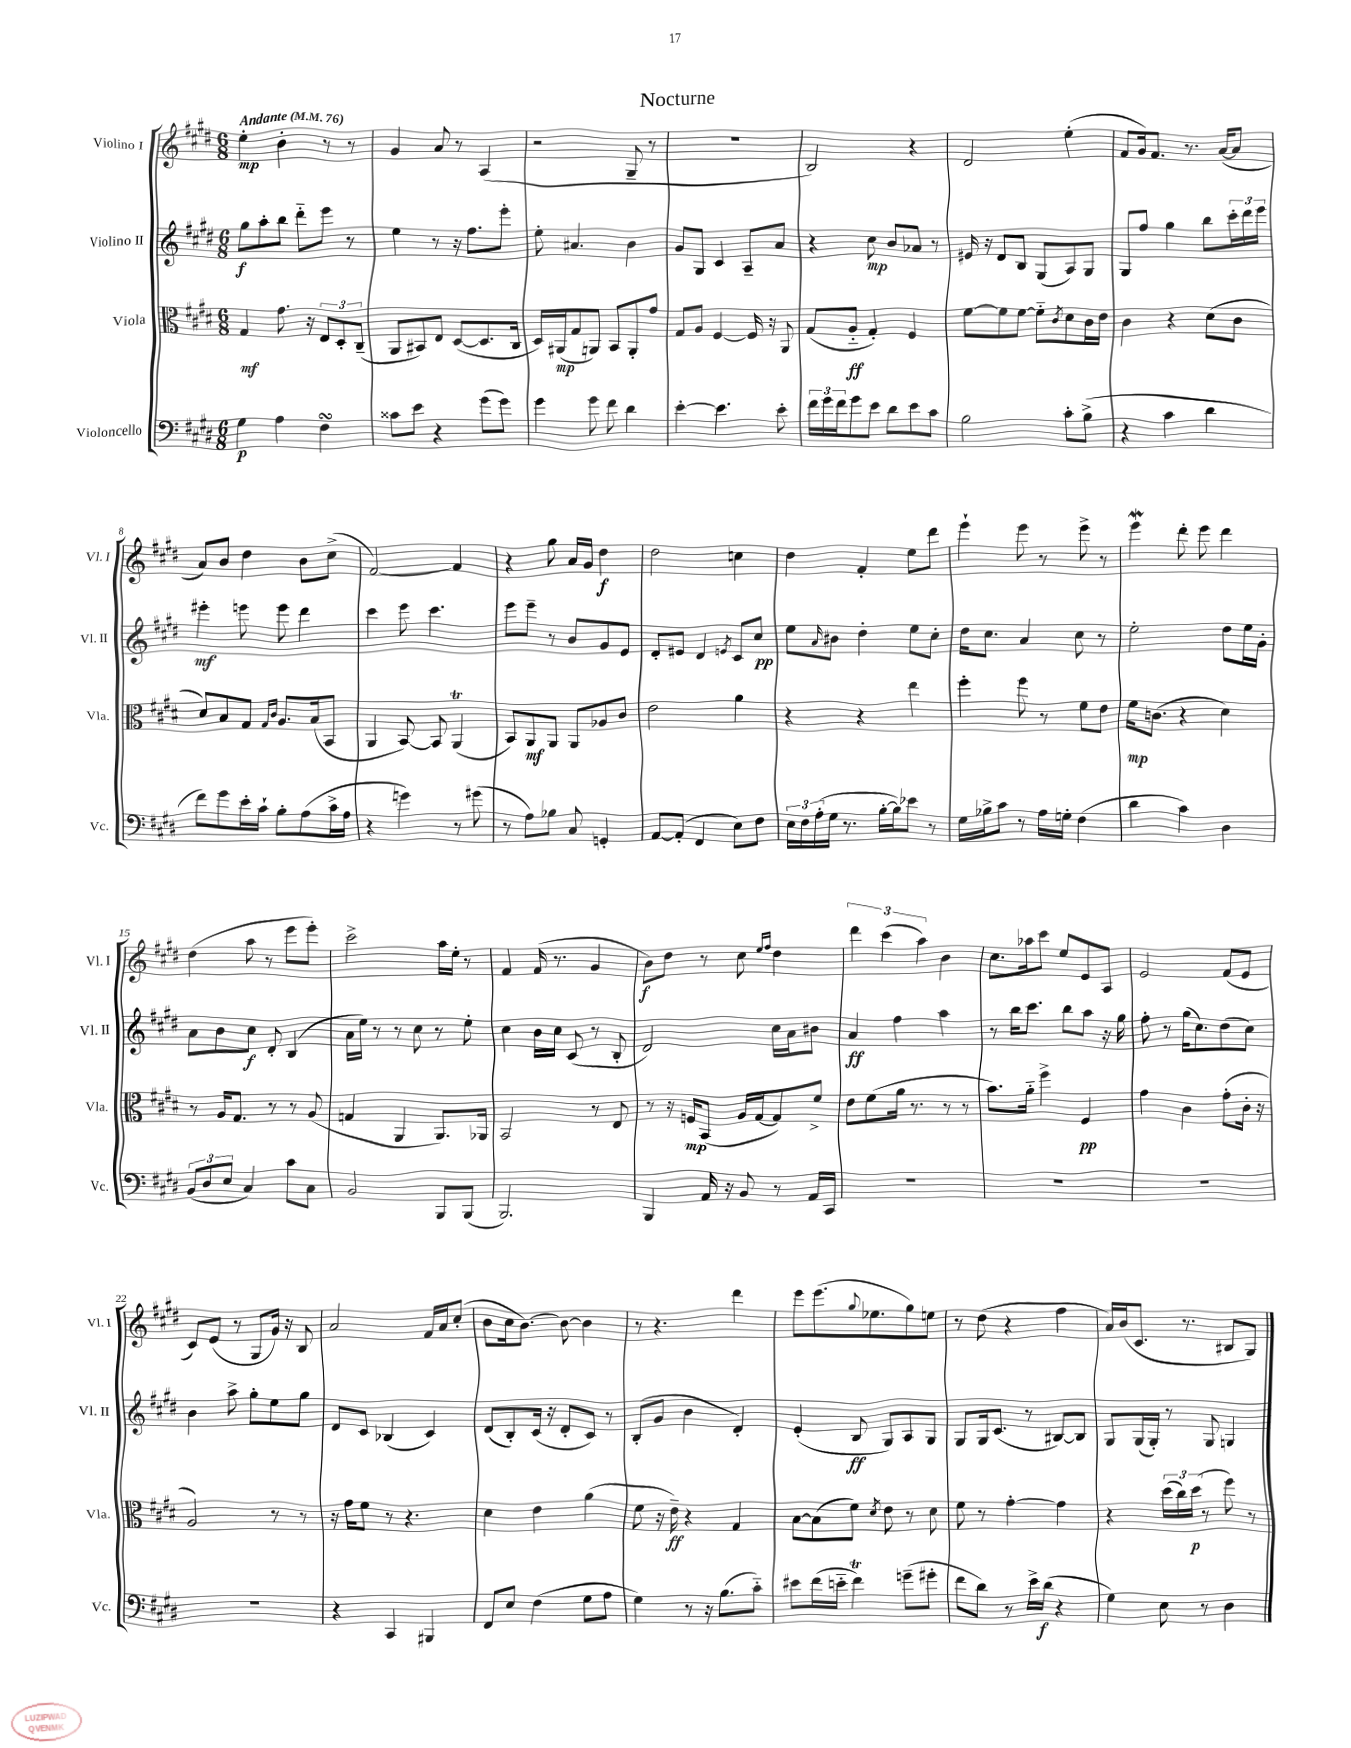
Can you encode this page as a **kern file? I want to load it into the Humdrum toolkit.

**kern	**dynam	**kern	**dynam	**kern	**dynam	**kern	**dynam
*part4	*part4	*part3	*part3	*part2	*part2	*part1	*part1
*staff4	*staff4	*staff3	*staff3	*staff2	*staff2	*staff1	*staff1
*I"Violoncello	*	*I"Viola	*	*I"Violino II	*	*I"Violino I	*
*I'Vc.	*	*I'Vla.	*	*I'Vl. II	*	*I'Vl. I	*
*clefF4	*	*clefC3	*	*clefG2	*	*clefG2	*
*k[f#c#g#d#]	*	*k[f#c#g#d#]	*	*k[f#c#g#d#]	*	*k[f#c#g#d#]	*
*M6/8	*	*M6/8	*	*M6/8	*	*M6/8	*
*MM76	*	*MM76	*	*MM76	*	*MM76	*
=1	=1	=1	=1	=1	=1	=1	=1
!	!	!	!	!	!	!LO:TX:a:B:t=Andante	!
4G#\	p	4G#/	mf	8gg#\L	f	4ee'\	mp
.	.	.	.	8aa'\	.	.	.
4A\	.	8.g#\	.	8bb\J	.	4b'\	.
.	.	.	.	8ddd#\L	.	.	.
.	.	16r	.	.	.	.	.
4F#sSSS\	.	12E/L	.	8eee\J	.	8r	.
.	.	12D#'/	.	.	.	.	.
.	.	.	.	8r	.	8r	.
.	.	(12C#~/J	.	.	.	.	.
=2	=2	=2	=2	=2	=2	=2	=2
8c##X\L	.	8AA/L	.	4ee\	.	4g#/	.
8e\J	.	8BB#X/)	.	.	.	.	.
4r	.	8E/J	.	8r	.	8a/	.
.	.	([8D#/L	.	16r	.	8r	.
.	.	.	.	8.ff#\L	.	.	.
(8g#\L	.	8.D#/]	.	.	.	(4A/	.
8g#\J)	.	.	.	8eee'\J	.	.	.
.	.	16C#/Jk	.	.	.	.	.
=3	=3	=3	=3	=3	=3	=3	=3
4g#\	.	16D#/LL)	.	8ee'\	.	2r	.
.	.	(16AA#X/J	mp	.	.	.	.
.	.	8G#/	.	4.a#X/	.	.	.
8g#\	.	8AAn/J)	.	.	.	.	.
8f#\	.	8BB/L	.	.	.	.	.
4d#\	.	8AA'/	.	4b\	.	8G#~/	.
.	.	8g#/J	.	.	.	8r	.
=4	=4	=4	=4	=4	=4	=4	=4
[4e'\	.	8G#/L	.	8g#/L	.	2.r	.
.	.	8A/J	.	8G#/J	.	.	.
4.e\]	.	[4F#/	.	4c#/	.	.	.
.	.	16F#/]	.	8A~/L	.	.	.
.	.	16r	.	.	.	.	.
8e'\	.	8AA/	.	8a/J	.	.	.
=5	=5	=5	=5	=5	=5	=5	=5
24f#\LL	.	(8G#/L	.	4r	.	2B/)	.
24g#\	.	.	.	.	.	.	.
24f#\J	.	.	.	.	.	.	.
8g#\	.	8A/J	ff	.	.	.	.
8e\J	.	4G#'/)	.	8cc#\	mp	.	.
8d#\L	.	.	.	8b/L	.	.	.
8e\	.	4F#/	.	8a-X/J	.	4r	.
8c#\J	.	.	.	8r	.	.	.
=6	=6	=6	=6	=6	=6	=6	=6
2B\	.	[8f#\L	.	16e#X/	.	2d#/	.
.	.	.	.	16r	.	.	.
.	.	8f#\]	.	8d#/L	.	.	.
.	.	[8f#\J	.	8B/J	.	.	.
.	.	8f#\L]	.	(8G#/L	.	.	.
.	.	8qc#/	.	.	.	.	.
8c#'\L	.	8d#\	.	8A/)	.	(4ee'\	.
(8B^\J	.	16c#\L	.	8G#/J	.	.	.
.	.	16e\JJ	.	.	.	.	.
=7	=7	=7	=7	=7	=7	=7	=7
4r	.	4c#\	.	8G#/L	.	8f#/L	.
.	.	.	.	8ff#/J	.	16g#/k)	.
.	.	.	.	.	.	8.f#/J	.
4c#\	.	4r	.	4gg#\	.	.	.
.	.	.	.	.	.	8.r	.
4d#\	.	(8d#\L	.	8bb\L	.	.	.
.	.	.	.	.	.	([16a/KL	.
.	.	8c#\J	.	24ccc#'\L	.	8a/J]	.
.	.	.	.	24ddd#\	.	.	.
.	.	.	.	24eee\JJ	.	.	.
!!LO:LB:g=z
=8	=8	=8	=8	=8	=8	=8	=8
8f#\L)	.	8d#/L)	.	4eee#X'\	mf	8a/L)	.
8g#\	.	8B/	.	.	.	8b/J	.
16e'\L	.	8G#/J	.	8eeen\	.	4dd#\	.
16c#`\JJ	.	.	.	.	.	.	.
.	.	16qqG#/LL	.	.	.	.	.
.	.	16qqc#/JJ	.	.	.	.	.
8B'\L	.	8.A/L	.	8eee\	.	.	.
(8A\	.	.	.	4ddd#\	.	8b\L	.
.	.	(16B/k	.	.	.	.	.
16c#^\L	.	8BB/J	.	.	.	(8cc#^\J	.
16A\JJ	.	.	.	.	.	.	.
=9	=9	=9	=9	=9	=9	=9	=9
4r	.	4AA/	.	4ccc#\	.	[2f#/)	.
4gn\)	.	[8BB/)	.	8eee\	.	.	.
.	.	8BB/]	.	4.ccc#\	.	.	.
8r	.	(4AAT/	.	.	.	4f#/]	.
(8g#X\	.	.	.	.	.	.	.
=10	=10	=10	=10	=10	=10	=10	=10
8r	.	8BB/L)	.	8eee\L	.	4r	.
8A\L)	.	8AA/	mf	8eee~\J	.	.	.
8B-X\J	.	8AA/J	.	8r	.	8gg#\	.
8C#/	.	8AA/L	.	8b/L	.	16a/LL	.
.	.	.	.	.	.	16g#/JJ	.
4GGn'/	.	8A-X/	.	8g#/	.	4dd#\	f
.	.	8c#/J	.	8e/J	.	.	.
=11	=11	=11	=11	=11	=11	=11	=11
[8AA/L	.	2e\	.	8d#'/L	.	2dd#\	.
(8AA'/J]	.	.	.	8e#X/J	.	.	.
4FF#/	.	.	.	4d#/	.	.	.
.	.	.	.	8qen/	.	.	.
8E\L)	.	4a\	.	8c#/L	.	4ccn\	.
8F#\J	.	.	.	8cc#/J	pp	.	.
=12	=12	=12	=12	=12	=12	=12	=12
24E\LL	.	4r	.	8ee\L	.	4dd#\	.
24F#\	.	.	.	.	.	.	.
(24A'\	.	.	.	.	.	.	.
.	.	.	.	16qqa/	.	.	.
16G#\JJ	.	.	.	8b#X\J	.	.	.
8.r	.	.	.	.	.	.	.
.	.	4r	.	4dd#'\	.	4f#'/	.
[16B'\LL	.	.	.	.	.	.	.
16B\J])	.	.	.	.	.	.	.
8e-X\J	.	4ee\	.	8ee\L	.	8ee\L	.
8r	.	.	.	8cc#'\J	.	8ddd#\J	.
=13	=13	=13	=13	=13	=13	=13	=13
16G#\LL	.	4ff#'\	.	16dd#\KL	.	4eee`\	.
16B-X^\J	.	.	.	8.cc#\J	.	.	.
8c#\J	.	.	.	.	.	.	.
8r	.	8ff#\	.	4a/	.	8eee\	.
16A\LL	.	8r	.	.	.	8r	.
16Gn'\JJ	.	.	.	.	.	.	.
(4F#\	.	8f#\L	.	8cc#\	.	8eee^\	.
.	.	8e\J	.	8r	.	8r	.
=14	=14	=14	=14	=14	=14	=14	=14
4d#\	.	16f#\KL	mp	2ee'\	.	4eeew\	.
.	.	(8.cn\J	.	.	.	.	.
4c#\)	.	4r	.	.	.	8ddd#'\	.
.	.	.	.	.	.	8eee\	.
4D#\	.	4d#\)	.	8dd#\L	.	4ddd#\	.
.	.	.	.	16ee\L	.	.	.
.	.	.	.	16g#'\JJ	.	.	.
!!LO:LB:g=z
=15	=15	=15	=15	=15	=15	=15	=15
(12BB/L	.	8r	.	8a\L	.	(4dd#\	.
12D#/	.	.	.	.	.	.	.
.	.	16A/KL	.	8b\	.	.	.
12E/J	.	.	.	.	.	.	.
.	.	8.G#/J	.	.	.	.	.
4C#/)	.	.	.	8cc#\J	f	8aa\	.
.	.	8r	.	8d#'/	.	8r	.
8c#\L	.	8r	.	(4B/	.	8eee\L	.
8C#\J	.	(8A/	.	.	.	8eee'\J)	.
=16	=16	=16	=16	=16	=16	=16	=16
2BB/	.	4Gn/	.	16a\LL	.	2ccc#^\	.
.	.	.	.	16ee\JJ)	.	.	.
.	.	.	.	8r	.	.	.
.	.	4AA/	.	8r	.	.	.
.	.	.	.	8cc#\	.	.	.
8BBB/L	.	8.AA/L)	.	8r	.	16aa\LL	.
.	.	.	.	.	.	16ee'\JJ	.
(8BBB/J	.	.	.	8ee'\	.	8r	.
.	.	16AA-X/Jk	.	.	.	.	.
=17	=17	=17	=17	=17	=17	=17	=17
2.BBB/)	.	2BB/	.	4cc#\	.	4f#/	.
.	.	.	.	16b\LL	.	(16f#/	.
.	.	.	.	16cc#\JJ	.	8.r	.
.	.	.	.	(8c#/	.	.	.
.	.	8r	.	8r	.	4g#/	.
.	.	8E/	.	8B'/	.	.	.
=18	=18	=18	=18	=18	=18	=18	=18
4BBB/	.	8r	.	2d#/)	.	8b\L)	f
.	.	16r	.	.	.	8dd#\J	.
.	.	16Fn/KL	mp	.	.	.	.
16AA/	.	(8BB/J	.	.	.	8r	.
16r	.	.	.	.	.	.	.
8BB/	.	16A/LL	.	.	.	8cc#\	.
.	.	[16G#/J	.	.	.	.	.
.	.	.	.	.	.	16qqee/LL	.
.	.	.	.	.	.	16qqff#/JJ	.
8r	.	8G#/])	.	16cc#\LL	.	4dd#\	.
.	.	.	.	16a\J	.	.	.
16AA/LL	.	8f#^/J	.	8b#X\J	.	.	.
16CC#/JJ	.	.	.	.	.	.	.
=19	=19	=19	=19	=19	=19	=19	=19
2.r	.	8e\L	.	4a/	ff	6ddd#\	.
.	.	(8f#\	.	.	.	.	.
.	.	.	.	.	.	(6ccc#\	.
.	.	16a\Jk	.	4ff#\	.	.	.
.	.	8.r	.	.	.	.	.
.	.	.	.	.	.	6aa\)	.
.	.	8r	.	4aa\	.	4b\	.
.	.	8r	.	.	.	.	.
=20	=20	=20	=20	=20	=20	=20	=20
2.r	.	8.b\L)	.	8r	.	8.cc#\L	.
.	.	.	.	16bb\KL	.	.	.
.	.	16a\Jk	.	8.ccc#\J	.	16aa-X\k	.
.	.	4ff#^\	.	.	.	8ccc#\J	.
.	.	.	.	8bb\L	.	8ee/L	.
.	.	4F#/	pp	8aa\J	.	8e/	.
.	.	.	.	16r	.	8A/J	.
.	.	.	.	16gg#\	.	.	.
=21	=21	=21	=21	=21	=21	=21	=21
2.r	.	4g#\	.	8ff#'\	.	2e/	.
.	.	.	.	8r	.	.	.
.	.	4c#\	.	(16gg#\KL	.	.	.
.	.	.	.	8.cc#\)	.	.	.
.	.	(8g#'\L	.	(8dd#\	.	(8f#/L	.
.	.	16c#'\Jk	.	8cc#\J)	.	8e/J	.
.	.	16r	.	.	.	.	.
!!LO:LB:g=z
=22	=22	=22	=22	=22	=22	=22	=22
2.r	.	2A/)	.	4b\	.	8c#/L)	.
.	.	.	.	.	.	(8e/J	.
.	.	.	.	8aa^\	.	8r	.
.	.	.	.	8gg#'\L	.	8G#/L	.
.	.	8r	.	8ee\	.	16g#/Jk)	.
.	.	.	.	.	.	16r	.
.	.	8r	.	8gg#\J	.	8B/	.
=23	=23	=23	=23	=23	=23	=23	=23
4r	.	16r	.	8d#/L	.	2a/	.
.	.	16g#\KL	.	.	.	.	.
.	.	8f#\J	.	8c#/J	.	.	.
4CC#/	.	8r	.	(4B-X/	.	.	.
.	.	4.r	.	.	.	.	.
4BBB#X/	.	.	.	4c#/)	.	16f#/LL	.
.	.	.	.	.	.	16a/J	.
.	.	.	.	.	.	(8cc#'/J	.
=24	=24	=24	=24	=24	=24	=24	=24
8FF#/L	.	4d#\	.	(8d#/L	.	8b\L	.
8E/J	.	.	.	8B'/)	.	16cc#\k	.
.	.	.	.	.	.	[8.b\J)	.
(4F#\	.	4e\	.	(16c#/Jk	.	.	.
.	.	.	.	16r	.	.	.
.	.	.	.	8d#'/L	.	8b\_	.
8G#\L	.	(4a\	.	8c#/J)	.	4b\]	.
8A\J	.	.	.	8r	.	.	.
=25	=25	=25	=25	=25	=25	=25	=25
4G#\)	.	8f#\	.	(8B'/L	.	8r	.
.	.	16r	.	8g#/J	.	4.r	.
.	.	16e~\)	ff	.	.	.	.
8r	.	4r	.	4b\	.	.	.
16r	.	.	.	.	.	.	.
(8.B\L	.	.	.	.	.	.	.
.	.	4G#/	.	4d#'/)	.	4ddd#\	.
8c#\J)	.	.	.	.	.	.	.
=26	=26	=26	=26	=26	=26	=26	=26
8e#X\L	.	[8B\L	.	(4e'/	.	8eee\L	.
(16f#\L	.	(8B\]	.	.	.	(8.eee\	.
16en\JJ	.	.	.	.	.	.	.
4f#T\)	.	8f#\J)	.	8B/	ff	.	.
.	.	.	.	.	.	8qqgg#/	.
.	.	.	.	.	.	8.ee-X\	.
.	.	8qd#/	.	.	.	.	.
.	.	8e\	.	8G#/L)	.	.	.
(8gn~\L	.	8r	.	8A/	.	8gg#\)	.
8g#X'\J	.	8d#\	.	8G#/J	.	8een\J	.
=27	=27	=27	=27	=27	=27	=27	=27
8f#\L	.	8f#\	.	8G#/L	.	8r	.
8d#\J)	.	8r	.	16G#/k	.	(8dd#\	.
.	.	.	.	(8.c#/J	.	.	.
8r	.	[4g#'\	.	.	.	4r	.
16e^\LL	.	.	.	8r	.	.	.
(16d#\JJ	f	.	.	.	.	.	.
4r	.	4g#\]	.	[8B#X/L)	.	4ff#\	.
.	.	.	.	8B#/J]	.	.	.
=28	=28	=28	=28	=28	=28	=28	=28
4G#\)	.	4r	.	8G#/L	.	16a/LL)	.
.	.	.	.	.	.	(16b/J	.
.	.	.	.	(16G#/L	.	8.c#/J	.
.	.	.	.	16G#'/JJ)	.	.	.
8E\	.	(24dd#\LL	.	8r	.	.	.
.	.	24cc#\)	.	.	.	.	.
.	.	.	.	.	.	8.r	.
.	.	(24dd#\JJ	p	.	.	.	.
8r	.	8r	.	8G#/	.	.	.
4D#\	.	8ff#\)	.	4Gn/	.	8B#X/L	.
.	.	8r	.	.	.	8G#/J)	.
==	==	==	==	==	==	==	==
*-	*-	*-	*-	*-	*-	*-	*-
